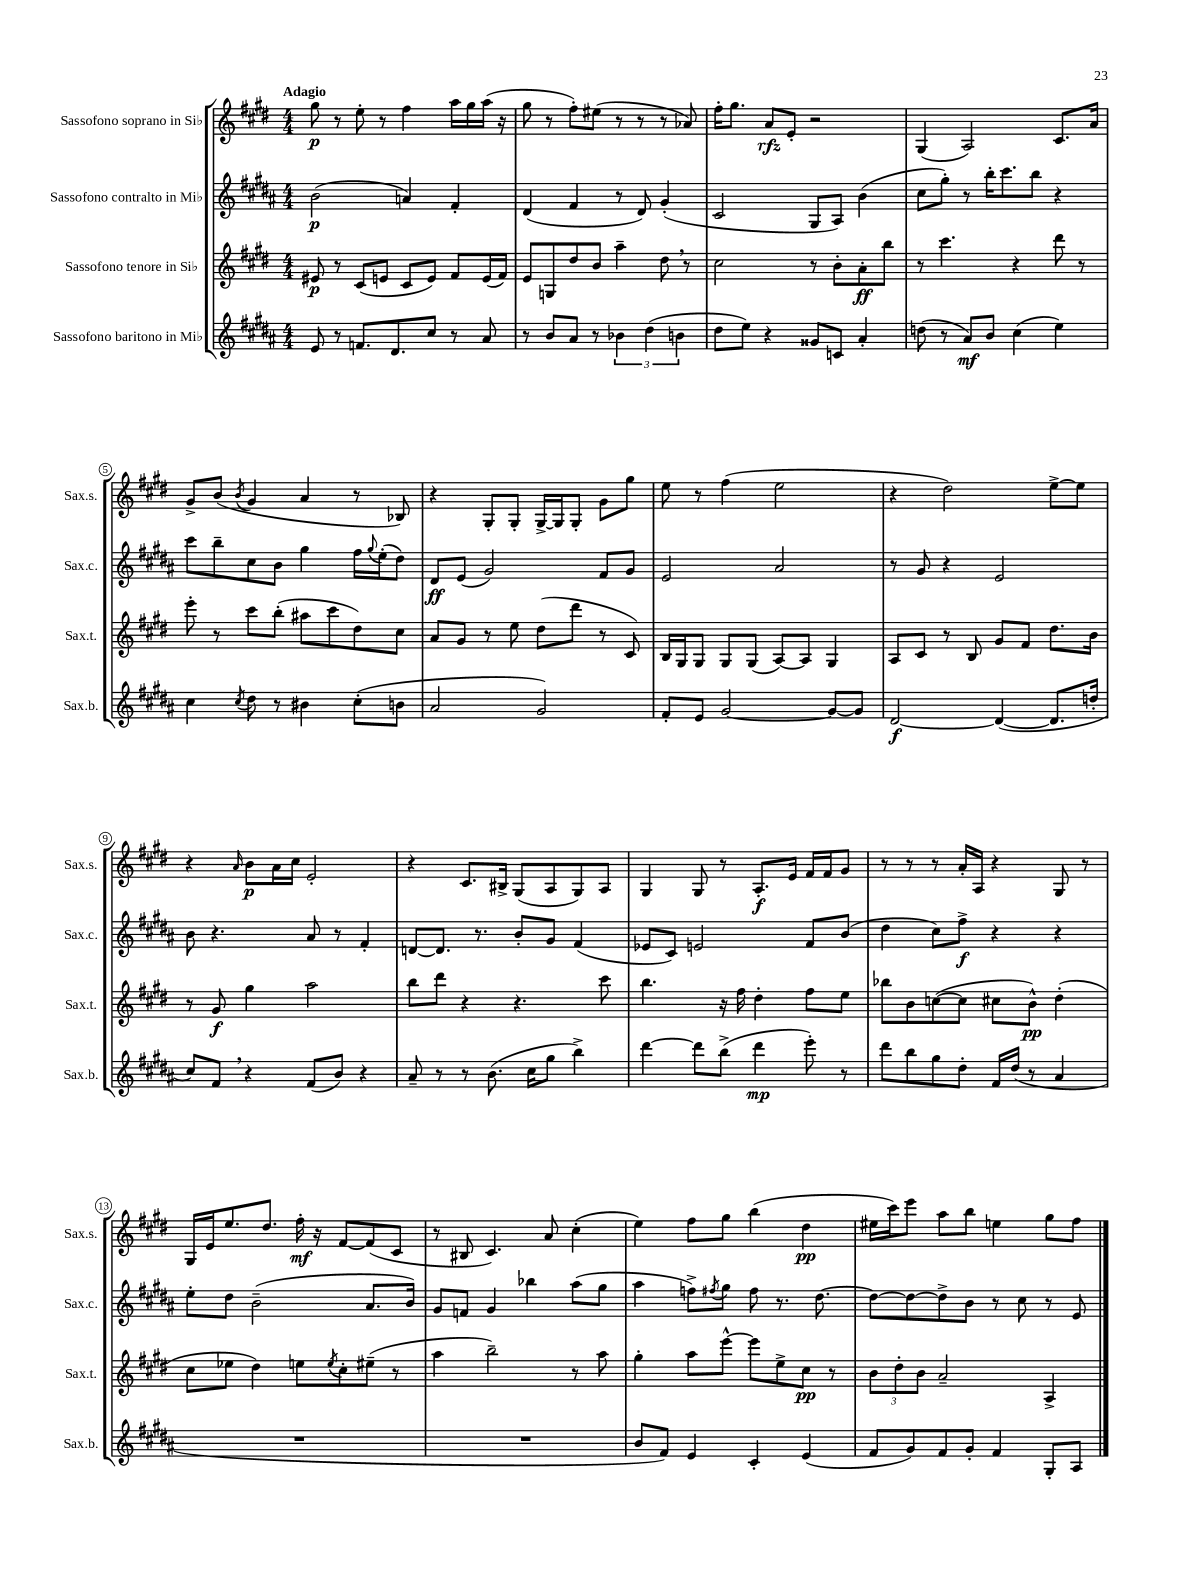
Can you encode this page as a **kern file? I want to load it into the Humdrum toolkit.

**kern	**kern	**kern	**kern
*staff4	*staff3	*staff2	*staff1
*clefG2	*clefG2	*clefG2	*clefG2
*k[f#c#g#d#a#]	*k[f#c#g#d#]	*k[f#c#g#d#a#]	*k[f#c#g#d#]
*M4/4	*M4/4	*M4/4	*M4/4
8e	8e#	(2b	8gg#
8r	8r	.	8r
8.f	(8c#	.	8ee'
.	8e	.	8r
8.d#	.	.	.
.	8c#	4a)	4ff#
8cc#	8e)	.	.
8r	8f#	4f#'	16aa
.	.	.	16gg#
8a#	(16e	.	(16aa
.	16f#)	.	16r
=	=	=	=
8r	8e	(4d#	8gg#
8b	8G	.	8r
8a#	8dd#	4f#	8ff#')
8r	8b	.	(8ee#
6b-	4aa~	8r	8r
.	.	8d#)	8r
(6dd#	.	.	.
.	8dd#	(4g#'	8r
6b	.	.	.
.	8r	.	8a-)
=	=	=	=
8dd#	2cc#	2c#	16ff#'
.	.	.	8.gg#
8ee)	.	.	.
4r	.	.	8a
.	.	.	8e'
8g##	8r	8G#	2r
8c	8b'	8A#)	.
4a#'	8a'	(4b	.
.	8bb	.	.
=	=	=	=
(8dd	8r	8cc#	(4G#
8r	4.ccc#	8gg#')	.
8a#)	.	8r	2A)
8b	.	16bb'	.
.	.	8.ccc#	.
(4cc#	4r	.	.
.	.	8bb	.
4ee)	8ddd#	4r	8.c#
.	8r	.	.
.	.	.	16a
=	=	=	=
4cc#	8eee'	8ccc#	8g#^
.	8r	8bb~	(8b
8qcc#	.	.	8qb
8dd#	8ccc#	8cc#	4g#
8r	(8bb'	8b	.
4b#	8aa#	4gg#	4a
.	8ccc#	.	.
(8cc#'	8dd#)	16ff#	8r
.	.	8qqgg#	.
.	.	(16ee'	.
8b	8cc#	8dd#)	8B-)
=	=	=	=
2a#	8a	8d#	4r
.	8g#	(8e	.
.	8r	2g#)	8G#'
.	8ee	.	8G#'
2g#)	(8dd#	.	[16G#^
.	.	.	16G#]
.	8ddd#	.	8G#'
.	8r	8f#	8g#
.	8c#)	8g#	8gg#
=	=	=	=
8f#'	16B	2e	8ee
.	16G#	.	.
8e	8G#	.	8r
[2g#	8G#	.	(4ff#
.	(8G#	.	.
.	[8A)	2a#	2ee
.	8A]	.	.
8g#_	4G#	.	.
8g#]	.	.	.
=	=	=	=
[2d#	8A	8r	4r
.	8c#	8g#	.
.	8r	4r	2dd#)
.	8B	.	.
(4d#_	8g#	2e	.
.	8f#	.	.
8.d#]	8.dd#	.	[8ee^
.	.	.	8ee]
16dd'	16b	.	.
=	=	=	=
8cc#)	8r	8b	4r
8f#	8g#	4.r	.
.	.	.	16qqa
4r	4gg#	.	8b
.	.	.	16a
.	.	.	16cc#
(8f#	2aa	8a#	2e'
8b)	.	8r	.
4r	.	4f#'	.
=	=	=	=
8a#~	8bb	[8d	4r
8r	8ddd#	8.d]	.
8r	4r	.	8.c#
.	.	8.r	.
(8.b	.	.	.
.	.	.	16B#^
.	4.r	8b'	(8G#
16cc#	.	.	.
8gg#	.	8g#	8A
4bb^)	.	(4f#	8G#)
.	8ccc#	.	8A
=	=	=	=
[4ddd#	4.bb	8e-	4G#
.	.	8c#)	.
8ddd#]	.	2e	8G#
(8bb^	16r	.	8r
.	16ff#	.	.
4ddd#	4dd#'	.	8.A'
.	.	.	16e
8eee')	8ff#	8f#	16f#
.	.	.	16f#
8r	8ee	(8b	8g#
=	=	=	=
8ddd#	8bb-	4dd#	8r
8bb	8b	.	8r
8gg#	([8cc	8cc#)	8r
8dd#'	8cc]	8ff#^	16a'
.	.	.	16A
16f#	8cc#	4r	4r
(16dd#	.	.	.
8r	8b^^)	.	.
4a#	(4dd#'	4r	8G#
.	.	.	8r
=	=	=	=
1r	8cc#	8ee'	16G#
.	.	.	16e
.	8ee-	8dd#	8.ee
.	4dd#)	(2b~	.
.	.	.	8.dd#
.	8ee	.	16ff#'
.	.	.	16r
.	8qee	.	.
.	8cc#'	.	[8f#
.	(8ee#~	8.a#	(8f#]
.	8r	.	8c#
.	.	16b)	.
=	=	=	=
1r	4aa	8g#	8r
.	.	8f	8B#
.	2bb~)	4g#	4.c#)
.	.	4bb-	.
.	.	.	8a
.	8r	(8aa#	(4cc#'
.	8aa	8gg#	.
=	=	=	=
8b	4gg#'	4aa#	4ee)
8f#)	.	.	.
4e	8aa	8ff^)	8ff#
.	.	8qff#	.
.	[8eee^^	8gg#	8gg#
4c#'	8eee]	8ff#	(4bb
.	8ee^	8.r	.
(4e	8cc#	.	4dd#
.	.	[8.dd#	.
.	8r	.	.
=	=	=	=
8f#	12b	8dd#_	16ee#
.	.	.	16ccc#)
.	12dd#'	.	.
8g#)	.	8dd#_	8eee
.	12b	.	.
8f#	2a~	8dd#^]	8aa
8g#'	.	8b	8bb
4f#	.	8r	4ee
.	.	8cc#	.
8G#'	4A^	8r	8gg#
8A#	.	8e	8ff#
==	==	==	==
*-	*-	*-	*-
